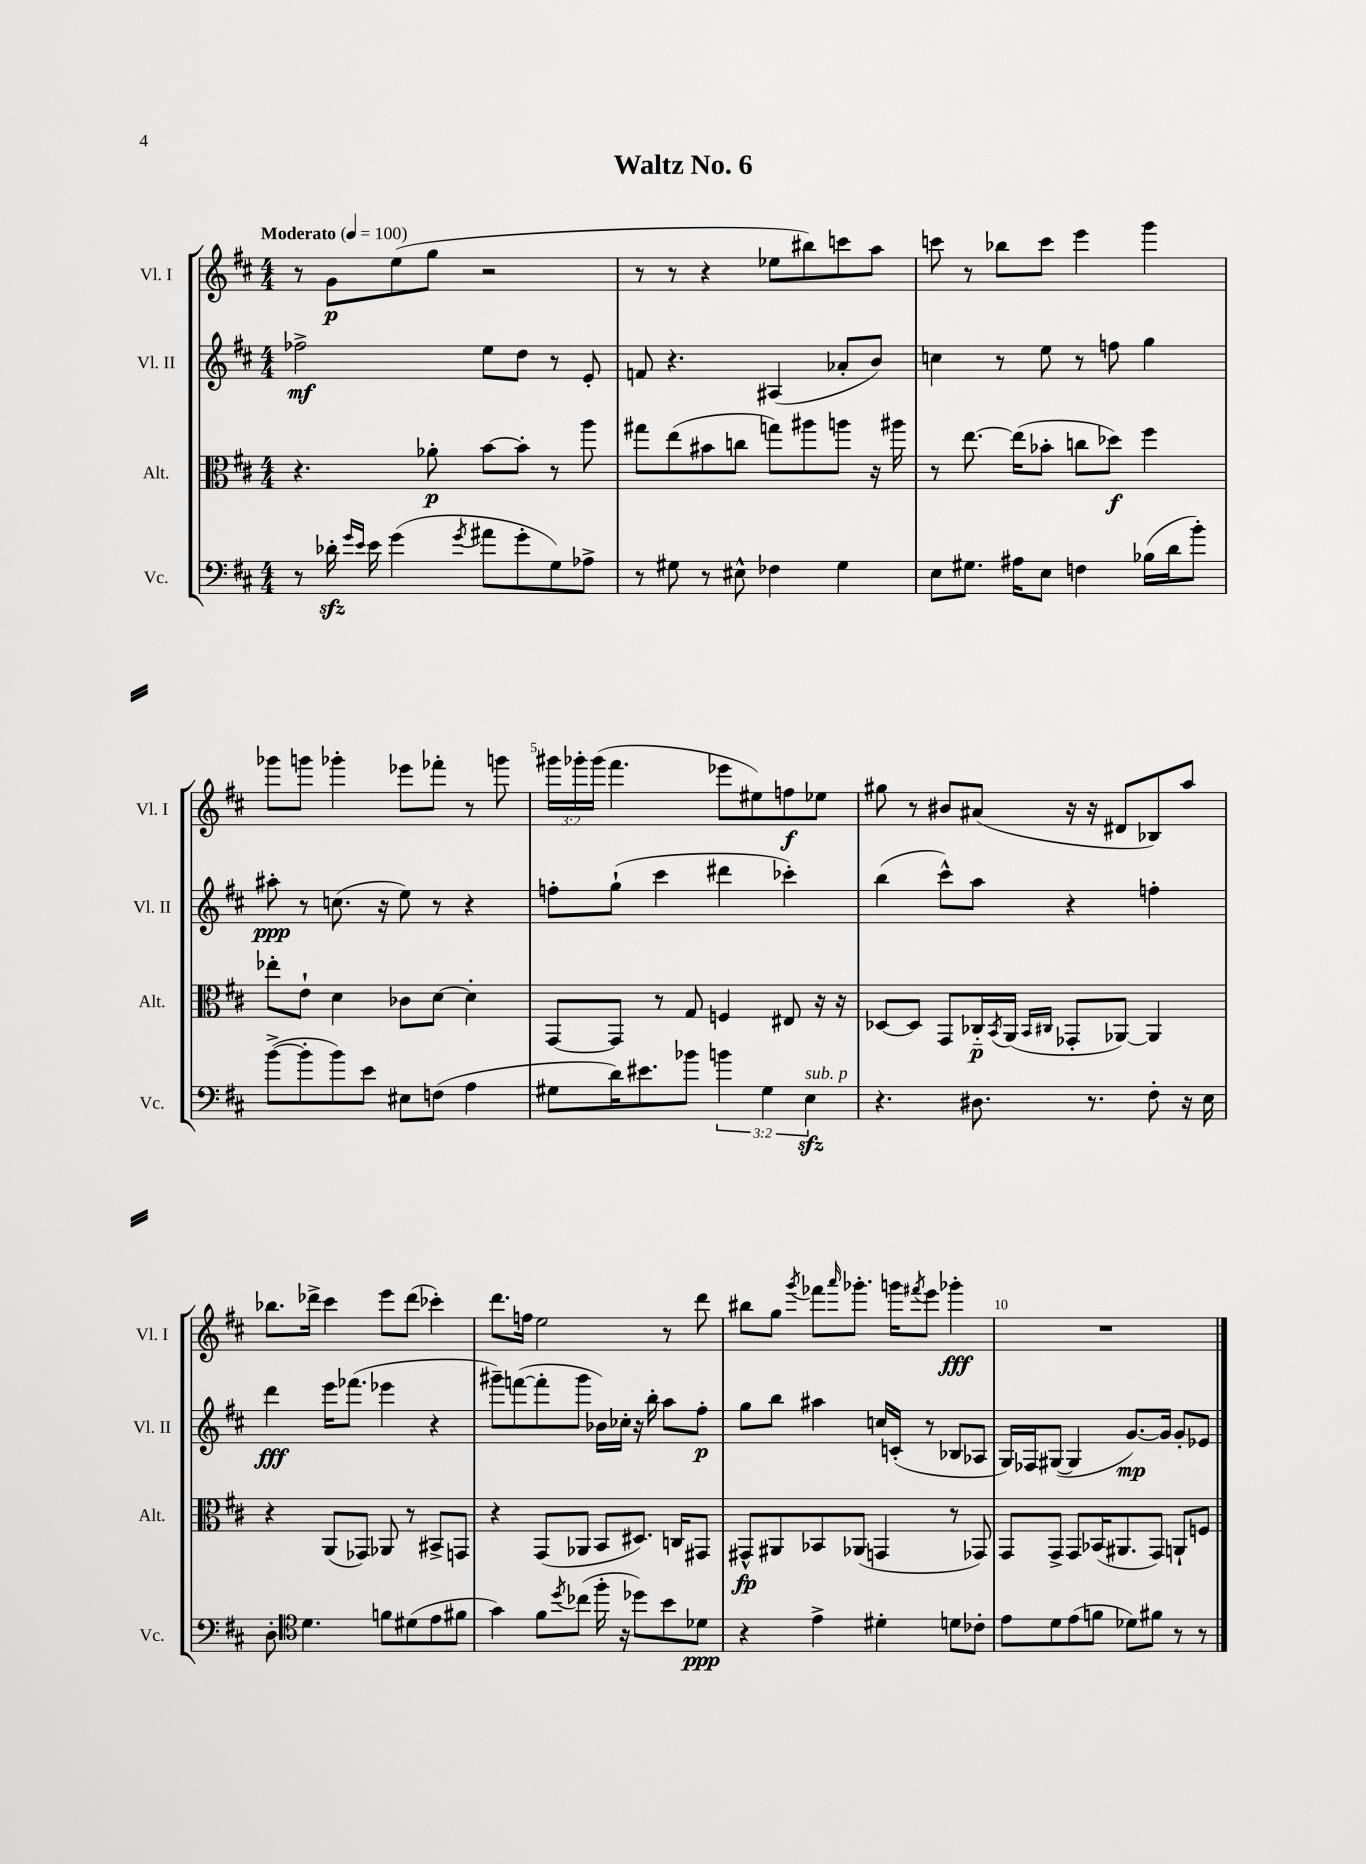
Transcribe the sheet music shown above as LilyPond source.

\header { title = "Waltz No. 6" }
<<
\new StaffGroup <<
\new Staff = "s0" \with { instrumentName = "Vl. I" shortInstrumentName = "Vl. I" } {
    \clef treble \key d \major \numericTimeSignature \time 4/4 \override Staff.TupletNumber.text = #tuplet-number::calc-fraction-text \tempo "Moderato" 4 = 100
    r8 g'8\p e''8( g''8 r2 |
    r8 r8 r4 ees''8 bis''8) c'''8 a''8 |
    c'''8 r8 bes''8 c'''8 e'''4 g'''4 |
    ges'''8 g'''8 ges'''4-. ees'''8 fes'''8-. r8 g'''8 |
    \tuplet 3/2 { gis'''16 ges'''16-. ges'''16( } fis'''4. ees'''8 eis''8) f''8\f ees''8 |
    gis''8 r8 bis'8 ais'8( r16 r16 dis'8 bes8) a''8 |
    bes''8. des'''16-> cis'''4 e'''8 des'''8( ces'''4-.) |
    d'''8. f''16 e''2 r8 d'''8 |
    bis''8 g''8 \acciaccatura { g'''8 } fes'''8 \grace { a'''16 } ges'''8.-. g'''16 \acciaccatura { fis'''8 } e'''8 ges'''4-.\fff |
    R1 \bar "|." |
}
\new Staff = "s1" \with { instrumentName = "Vl. II" shortInstrumentName = "Vl. II" } {
    \clef treble \key d \major \numericTimeSignature \time 4/4
    fes''2->\mf e''8 d''8 r8 e'8-. |
    f'8 r4. ais4( aes'8-. b'8) |
    c''4 r8 e''8 r8 f''8 g''4 |
    ais''8-.\ppp r8 c''8.( r16 e''8) r8 r4 |
    f''8-. g''8-!( cis'''4 dis'''4 ces'''4-.) |
    b''4( cis'''8-^) a''8 r4 f''4-. |
    d'''4\fff e'''16 fes'''8.( ees'''4 r4 |
    gis'''8--) f'''8~( f'''8-. gis'''8 bes'16) ces''16-. r16 b''16-. a''8 fis''8-.\p |
    g''8 b''8 ais''4 c''16 c'16-.( r8 bes8 aes8 |
    g16) fes16 gis8~( gis4 g'8.~\mp) g'16 g'8-. ees'8 \bar "|." |
}
\new Staff = "s2" \with { instrumentName = "Alt." shortInstrumentName = "Alt." } {
    \clef alto \key d \major \numericTimeSignature \time 4/4
    r4. aes'8-.\p b'8~ b'8-. r8 a''8 |
    gis''8 e''8( bis'8 c''8 g''8) ais''8 a''8 r16 ais''16 |
    r8 e''8.~ e''16( bes'8-. c''8 des''8\f) fis''4 |
    ees''8-. e'8-! d'4 ces'8 d'8~ d'4-. |
    g,8~ g,8 r8 g8 f4 eis8 r16 r16 |
    des8~ des8 g,8 ces16-_\p \acciaccatura { b,8 } a,16( \grace { b,16 cis16 } ges,8-. aes,8~) aes,4 |
    r4 a,8( ges,8) aes,8 r8 bis,8-> g,8 |
    r4 g,8( aes,8 b,8 dis8.) c16 gis,8 |
    gis,8-^\fp ais,8 bes,8 aes,8( g,4 r8 ges,8) |
    g,8 g,8-> g,8 bes,16( ais,8. g,8) a,8-! f8 \bar "|." |
}
\new Staff = "s3" \with { instrumentName = "Vc." shortInstrumentName = "Vc." } {
    \clef bass \key d \major \numericTimeSignature \time 4/4 \override Staff.TupletNumber.text = #tuplet-number::calc-fraction-text
    r8 des'16-.\sfz \grace { g'16 e'16 } e'16 g'4( \acciaccatura { g'8 } ais'8 g'8-. g8) aes8-> |
    r8 gis8 r8 eis8-^ fes4 gis4 |
    e8 gis8. ais16 e8 f4 bes16( d'16 b'8-.) |
    b'8~->( b'8-. b'8) e'8 eis8 f8( a4 |
    gis8 d'16) eis'8. bes'8 \tuplet 3/2 { b'4 gis4 e4\sfz^\markup { \italic "sub. p" } } |
    r4. dis8. r8. fis8-. r16 e16 |
    d8-. \clef tenor d'4. f'8 dis'8( e'8 fis'8 |
    g'4) fis'8 \acciaccatura { d''8 } ces''8( fis''16-. r16 des''8) b'8 des'8\ppp |
    r4 e'4-> dis'4-. d'8 ces'8-. |
    e'8 d'8 e'8( f'8 des'8) fis'8 r8 r8 \bar "|." |
}
>>
>>
\layout { \context { \Score \override BarNumber.break-visibility = ##(#f #t #t) barNumberVisibility = #(every-nth-bar-number-visible 5) } }
